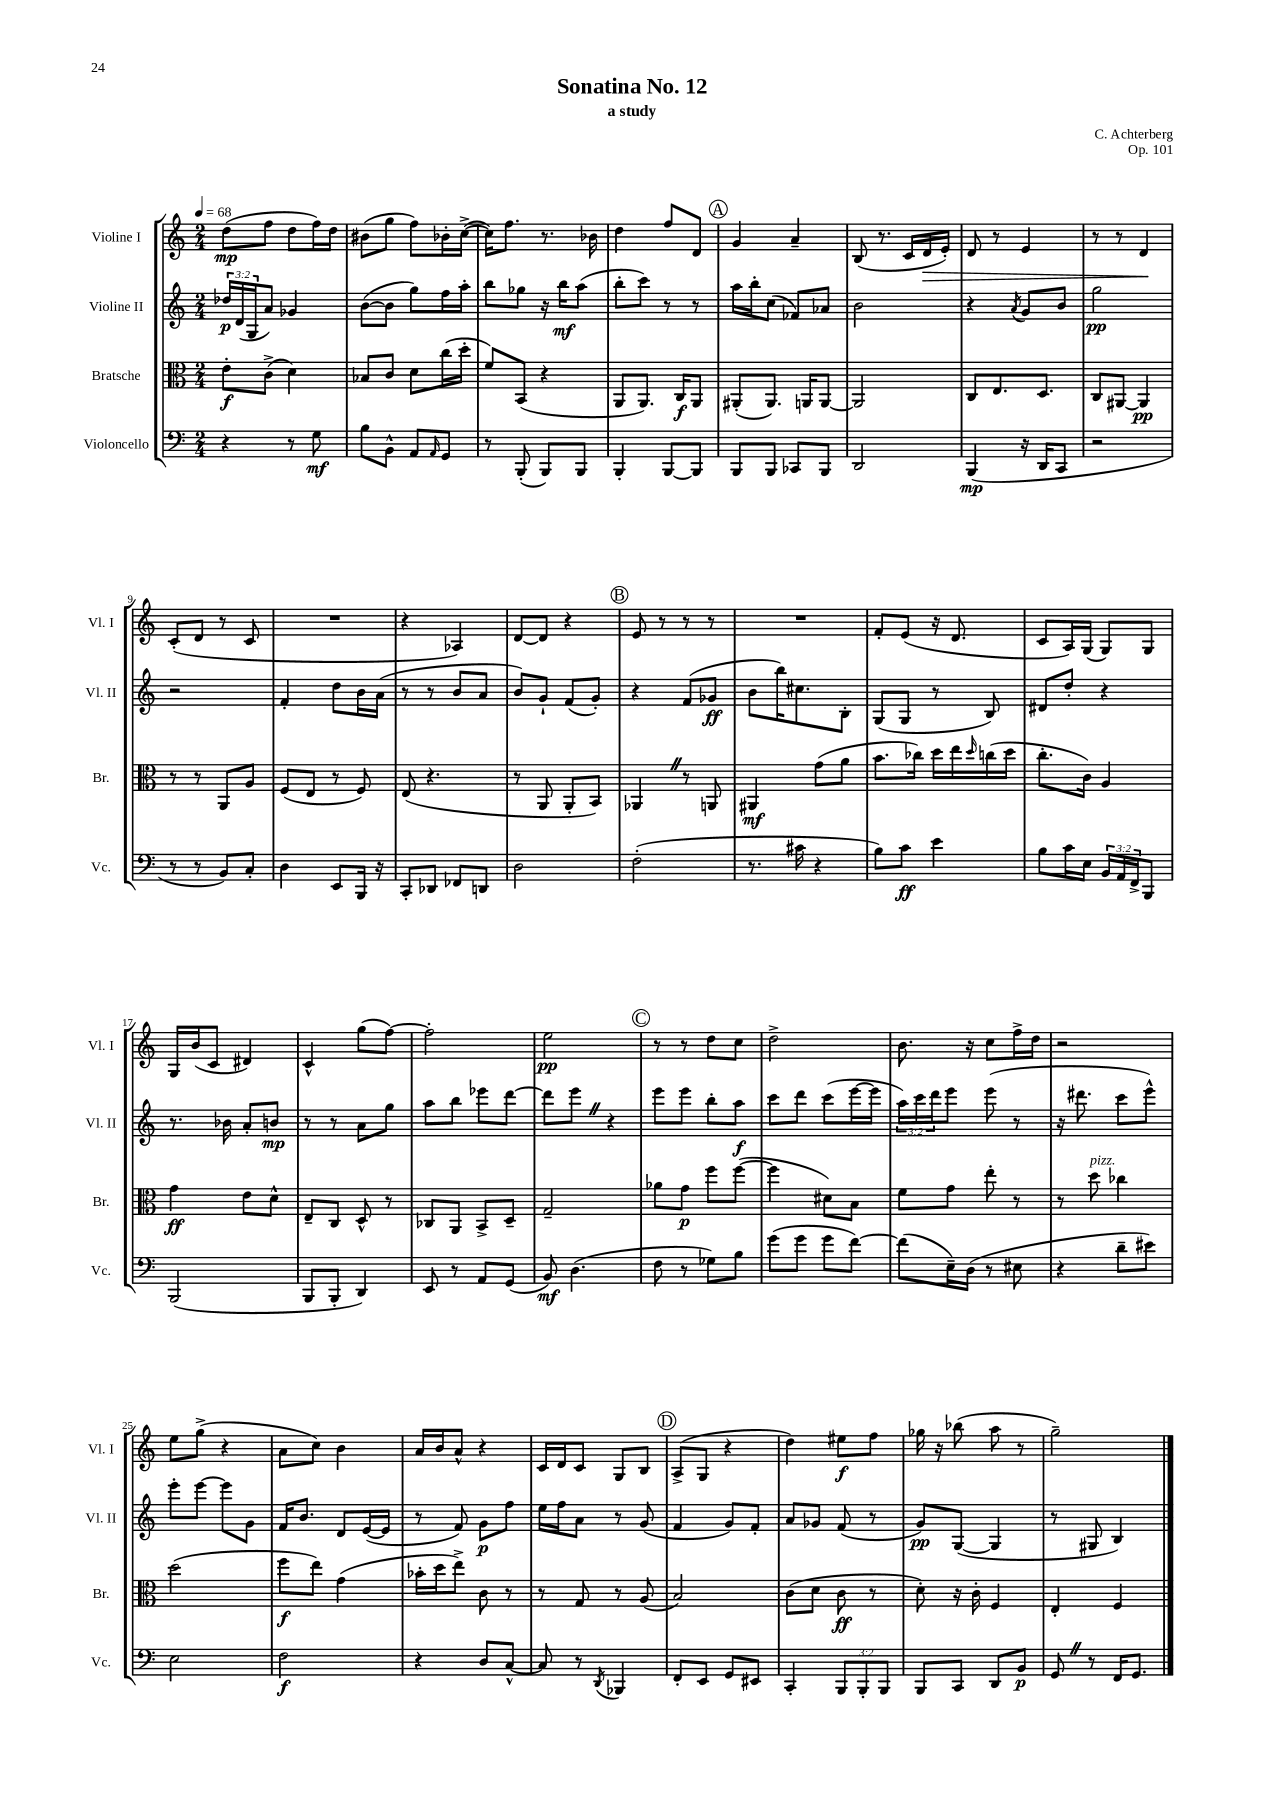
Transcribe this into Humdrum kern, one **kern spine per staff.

**kern	**kern	**kern	**kern
*staff4	*staff3	*staff2	*staff1
*clefF4	*clefC3	*clefG2	*clefG2
*k[]	*k[]	*k[]	*k[]
*M2/4	*M2/4	*M2/4	*M2/4
*MM68	*MM68	*MM68	*MM68
4r	8e'	24dd-	(8dd
.	.	(24d	.
.	.	24G	.
.	(8c^	8a)	8ff
8r	4d)	4g-	8dd
8G	.	.	16ff)
.	.	.	16dd
=	=	=	=
8B	8B-	([8b	(8b#
8BB^^	8c	8b]	8gg
8AA	8d	8gg)	8ff)
16qqAA	.	.	.
8GG	(16cc	16ff	16b-'
.	16dd'	16aa'	([16cc^
=	=	=	=
8r	8f)	8bb	16cc])
.	.	.	8.ff
(8BBB'	(8BB	8gg-	.
8BBB)	4r	16r	8.r
.	.	16bb	.
8BBB	.	(8aa	.
.	.	.	16b-
=	=	=	=
4BBB'	8AA	8bb'	4dd
.	8.AA)	8ccc)	.
[8BBB	.	8r	8ff
.	16C	.	.
8BBB]	8AA	8r	8d
=	=	=	=
8BBB	(8AA#'	16aa	4g
.	.	16bb'	.
8BBB	8.AA#)	(8cc	.
8CC-	.	8f-)	4a~
.	16AA	.	.
8BBB	[8AA	8a-	.
=	=	=	=
2DD	2AA]	2b	(8B
.	.	.	8.r
.	.	.	16c
.	.	.	16d
.	.	.	16e')
=	=	=	=
(4BBB	8C	4r	8d
.	8.E	.	8r
.	.	8qa	.
16r	.	8g	4e
16DD	8.D	.	.
8CC	.	8b	.
=	=	=	=
2r	8C	2gg	8r
.	[8AA#	.	8r
.	4AA#]	.	4d
=	=	=	=
8r	8r	2r	(8c'
8r	8r	.	8d
8BB)	8AA	.	8r
8C'	8A	.	8c
=	=	=	=
4D	(8F	4f'	2r
.	8E	.	.
8EE	8r	8dd	.
16BBB	8F)	16b	.
16r	.	(16a	.
=	=	=	=
8CC'	(8E	8r	4r
8DD-	4.r	8r	.
8FF-	.	8b	4A-)
8DD	.	8a	.
=	=	=	=
2D	8r	8b)	[8d
.	8AA	8g`	8d]
.	8AA'	(8f	4r
.	8BB)	8g')	.
=	=	=	=
(2F'	4AA-	4r	8e
.	.	.	8r
.	8r	(8f	8r
.	8AA	8g-	8r
=	=	=	=
8.r	4AA#	8b	2r
.	.	16bb)	.
16c#	.	8.cc#	.
4r	(8g	.	.
.	8a	8B'	.
=	=	=	=
8B)	8.b	(8G	8f'
8c	.	8G	(8e
.	16cc-)	.	.
4e	16dd	8r	16r
.	16ee	.	8.d
.	16qqdd	.	.
.	(16cc	8B)	.
.	16dd	.	.
=	=	=	=
8B	8.cc'	8d#	8c
16c	.	8dd'	16A)
16E	16c)	.	(16G
24BB	4A	4r	8G)
24AA	.	.	.
24FF^	.	.	.
8BBB	.	.	8G
=	=	=	=
(2BBB	4g	8.r	16G
.	.	.	(16b
.	.	.	8c
.	.	16b-	.
.	8e	8a'	4d#)
.	8d^^	8b	.
=	=	=	=
8BBB	8E~	8r	4c^^
8BBB'	8C	8r	.
4DD)	8D^^	8a	(8gg
.	8r	8gg	[8ff)
=	=	=	=
8EE	8C-	8aa	2ff']
8r	8AA	8bb	.
8AA	8BB^	8eee-	.
(8GG	8D~	[8ddd	.
=	=	=	=
8BB)	2G~	8ddd]	2ee
(4.D	.	8eee	.
.	.	4r	.
=	=	=	=
8F	8a-	8eee	8r
8r	8g	8eee	8r
8G-)	8ff	8bb'	8dd
8B	([8ff	8aa	8cc
=	=	=	=
(8g	4ff]	8ccc	2dd^
8g	.	8ddd	.
8g	8d#)	(8ccc	.
[8f)	8B	[16eee	.
.	.	16eee]	.
=	=	=	=
(8f]	8f	24aa)	8.b
.	.	24ccc	.
.	.	24ddd	.
16E~)	8g	8eee	.
(16D	.	.	16r
8r	8ee'	(8eee	8cc
8E#	8r	8r	16ff^
.	.	.	16dd
=	=	=	=
4r	8r	16r	2r
.	.	8.ddd#	.
.	8dd	.	.
8d~	4cc-	8ccc	.
8e#)	.	8eee^^)	.
=	=	=	=
2E	(2dd	8eee'	8ee
.	.	[8eee	(8gg^
.	.	8eee]	4r
.	.	8g	.
=	=	=	=
2F	8ff	16f	8a
.	.	8.b	.
.	8ee)	.	8cc)
.	(4g	8d	4b
.	.	([16e	.
.	.	16e]	.
=	=	=	=
4r	16b-'	8r	16a
.	16dd	.	16b
.	8ee^)	8f)	8a^^
8D	8c	8g	4r
[8C^^	8r	8ff	.
=	=	=	=
8C]	8r	16ee	16c
.	.	16ff	16d
8r	8G	8a	8c
8qDD	.	.	.
4BBB-	8r	8r	8G
.	(8A	(8g	8B
=	=	=	=
8FF'	2B)	4f	(8A^
8EE	.	.	8G
8GG	.	8g)	4r
8EE#	.	8f'	.
=	=	=	=
4CC'	(8c	8a	4dd)
.	8d	8g-	.
12BBB	8c	(8f	8ee#
12BBB'	.	.	.
.	8r	8r	8ff
12BBB	.	.	.
=	=	=	=
8BBB	8d')	8g)	16gg-
.	.	.	16r
8CC	16r	([8G	(8bb-
.	16c'	.	.
8DD	4F	4G]	8aa
8BB	.	.	8r
=	=	=	=
8GG	4E'	8r	2gg~)
8r	.	8G#	.
16FF	4F	4B)	.
8.GG	.	.	.
==	==	==	==
*-	*-	*-	*-
